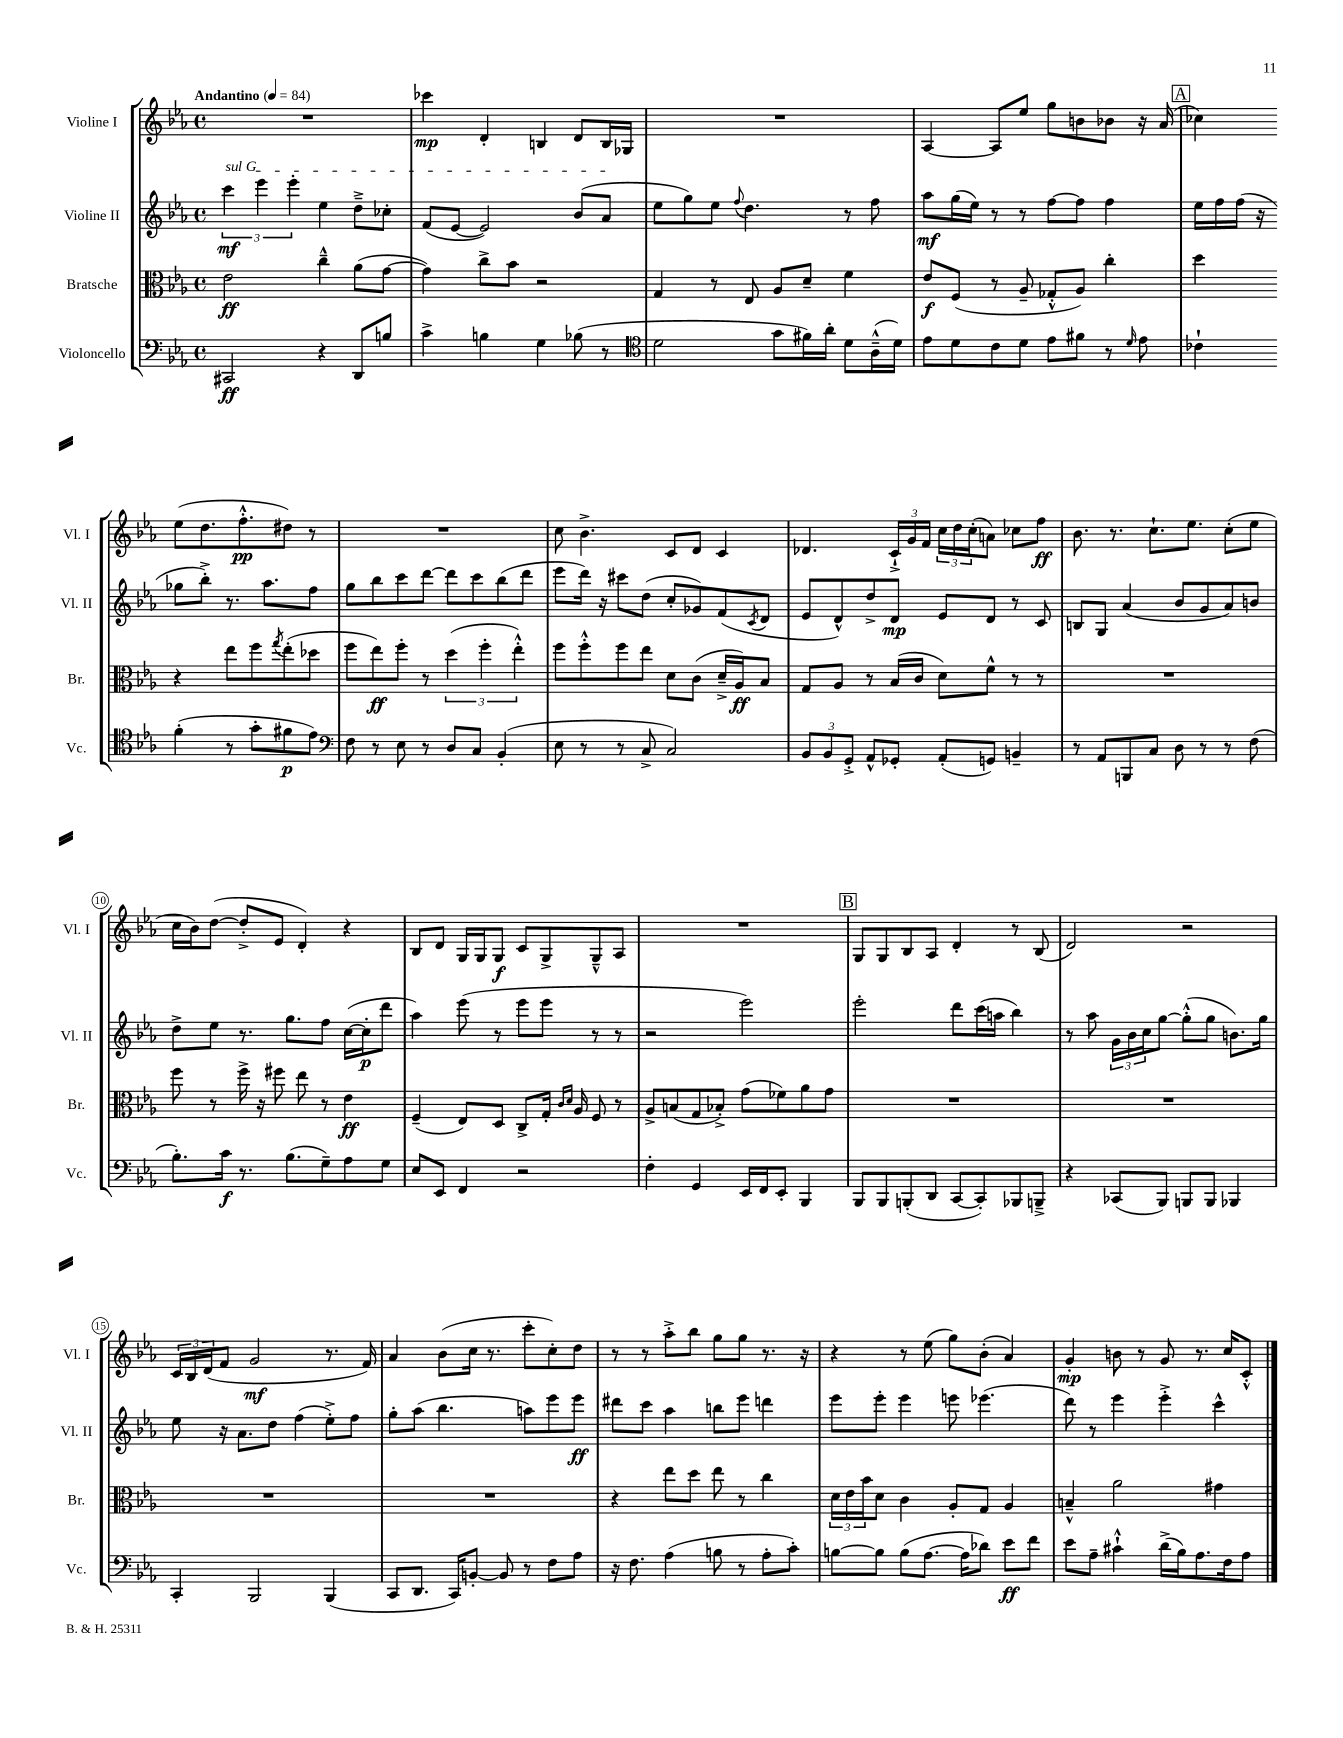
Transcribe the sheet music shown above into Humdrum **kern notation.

**kern	**dynam	**kern	**dynam	**kern	**dynam	**kern	**dynam
*part4	*part4	*part3	*part3	*part2	*part2	*part1	*part1
*staff4	*staff4	*staff3	*staff3	*staff2	*staff2	*staff1	*staff1
*I"Violoncello	*	*I"Bratsche	*	*I"Violine II	*	*I"Violine I	*
*I'Vc.	*	*I'Br.	*	*I'Vl. II	*	*I'Vl. I	*
*clefF4	*	*clefC3	*	*clefG2	*	*clefG2	*
*k[b-e-a-]	*	*k[b-e-a-]	*	*k[b-e-a-]	*	*k[b-e-a-]	*
*M4/4	*	*M4/4	*	*M4/4	*	*M4/4	*
*met(c)	*	*met(c)	*	*met(c)	*	*met(c)	*
*MM84	*	*MM84	*	*MM84	*	*MM84	*
=1	=1	=1	=1	=1	=1	=1	=1
!	!	!	!	!	!	!LO:TX:a:B:t=Andantino	!
!	!	!	!	!LO:TX:a:i:t=sul G	!	!	!
2CC#X/	ff	2e-\	ff	6ccc\	mf	1r	.
.	.	.	.	6eee-\	.	.	.
.	.	.	.	6eee-'\	.	.	.
4r	.	4cc~^^\	.	4ee-\	.	.	.
8DD/L	.	(8a-\L	.	8dd~^\L	.	.	.
8Bn/J	.	[8g\J	.	8cc-X'\J	.	.	.
=2	=2	=2	=2	=2	=2	=2	=2
4c^\	.	4g\])	.	(8f/L	.	4ccc-X\	mp
.	.	.	.	[8e-/J	.	.	.
4Bn\	.	8cc^\L	.	2e-/])	.	4d'/	.
.	.	8b-\J	.	.	.	.	.
4G\	.	2r	.	.	.	4Bn/	.
(8B-X\	.	.	.	(8b-/L	.	8d/L	.
8r	.	.	.	8a-/J	.	16B/L	.
.	.	.	.	.	.	16G-X/JJ	.
=3	=3	=3	=3	=3	=3	=3	=3
*clefC4	*	*	*	*	*	*	*
2d\	.	4G/	.	8ee-\L	.	1r	.
.	.	.	.	8gg\)	.	.	.
.	.	8r	.	8ee-\J	.	.	.
.	.	.	.	8qqff/	.	.	.
.	.	8E-/	.	4.dd\	.	.	.
8g\L	.	8A-/L	.	.	.	.	.
16f#X\L)	.	8d~/J	.	.	.	.	.
16a-'\JJ	.	.	.	.	.	.	.
8d\L	.	4f\	.	8r	.	.	.
(16A-~^^\L	.	.	.	8ff\	.	.	.
16d\JJ)	.	.	.	.	.	.	.
=4	=4	=4	=4	=4	=4	=4	=4
8e-\L	.	8e-/L	f	8aa-\L	mf	[4A-/	.
8d\	.	(8F/J	.	(16gg\L	.	.	.
.	.	.	.	16ee-\JJ)	.	.	.
8c\	.	8r	.	8r	.	8A-/L]	.
8d\J	.	8A-~/	.	8r	.	8ee-/J	.
8e-\L	.	8G-X'^^/L	.	[8ff\L	.	8gg\L	.
8f#X\J	.	8A-/J)	.	8ff\J]	.	8bn\	.
8r	.	4cc'\	.	4ff\	.	8b-X\J	.
16qqd/	.	.	.	.	.	.	.
8e-\	.	.	.	.	.	16r	.
.	.	.	.	.	.	(16a-/	.
!!LO:REH:place=s1:t=A
=5	=5	=5	=5	=5	=5	=5	=5
4c-X`\	.	4dd\	.	16ee-\LL	.	4cc-X\)	.
.	.	.	.	16ff\	.	.	.
.	.	.	.	(16ff\JJ	.	.	.
.	.	.	.	16r	.	.	.
(4f'\	.	4r	.	8gg-X\L	.	(8ee-\L	.
.	.	.	.	8bb-'^\J)	.	8.dd\	.
8r	.	8ee-\L	.	8.r	.	.	.
.	.	.	.	.	.	8.ff'^^\	pp
8g'\L	.	8ff\	.	.	.	.	.
.	.	.	.	8.aa-\L	.	.	.
.	.	8qgg/	.	.	.	.	.
8f#X\	p	(8ee-'\	.	.	.	8dd#X\J)	.
8e-\J)	.	8dd-X\J	.	8ff\J	.	8r	.
!!LO:LB:g=z
=6	=6	=6	=6	=6	=6	=6	=6
*clefF4	*	*	*	*	*	*	*
8F\	.	8ff\L	.	8gg\L	.	1r	.
8r	.	8ee-\)	ff	8bb-\	.	.	.
8E-\	.	8ff'\J	.	8ccc\	.	.	.
8r	.	8r	.	[8ddd\J	.	.	.
8D/L	.	(6dd\	.	8ddd\L]	.	.	.
8C/J	.	.	.	8ccc\	.	.	.
.	.	6ff'\	.	.	.	.	.
(4BB-'/	.	.	.	(8bb-\	.	.	.
.	.	6ee-'^^\)	.	.	.	.	.
.	.	.	.	8ddd\J	.	.	.
=7	=7	=7	=7	=7	=7	=7	=7
8E-\	.	8ff\L	.	8eee-\L	.	8cc\	.
8r	.	8ff'^^\	.	16ddd\Jk)	.	4.b-^\	.
.	.	.	.	16r	.	.	.
8r	.	8ff\	.	8ccc#X\L	.	.	.
8C^/	.	8ee-\J	.	(8dd\J	.	.	.
2C/)	.	8d\L	.	8cc'/L	.	8c/L	.
.	.	(8c\J	.	8g-X/)	.	8d/J	.
.	.	16d~^/LL	.	(8f/	.	4c/	.
.	.	16A-/J)	ff	.	.	.	.
.	.	.	.	8qc/	.	.	.
.	.	8B-/J	.	8d/J	.	.	.
=8	=8	=8	=8	=8	=8	=8	=8
12BB-/L	.	8G/L	.	8e-/L	.	4.d-X/	.
12BB-/	.	.	.	.	.	.	.
.	.	8A-/J	.	8d^^/)	.	.	.
12GG'^/J	.	.	.	.	.	.	.
8AA-^^/L	.	8r	.	8dd^/	.	.	.
8GG-X'/J	.	(16B-/LL	.	8d/J	mp	24c`^/LL	.
.	.	.	.	.	.	24g/	.
.	.	16c/JJ	.	.	.	.	.
.	.	.	.	.	.	24f/JJ	.
(8AA-'/L	.	8d\L)	.	8e-/L	.	24cc\LL	.
.	.	.	.	.	.	24dd\	.
.	.	.	.	.	.	(24cc'\J	.
8GGn/J)	.	8f^^\J	.	8d/J	.	8an\J)	.
4BBn~/	.	8r	.	8r	.	8cc-X\L	.
.	.	8r	.	8c/	.	8ff\J	ff
=9	=9	=9	=9	=9	=9	=9	=9
8r	.	1r	.	8Bn/L	.	8.b-\	.
8AA-/L	.	.	.	8G/J	.	.	.
.	.	.	.	.	.	8.r	.
8BBBn/	.	.	.	(4a-/	.	.	.
8C/J	.	.	.	.	.	8.cc`\L	.
8D\	.	.	.	8b-/L	.	.	.
.	.	.	.	.	.	8.ee-\J	.
8r	.	.	.	8g/	.	.	.
8r	.	.	.	8a-/)	.	(8cc'\L	.
(8F\	.	.	.	8bn/J	.	8ee-\J	.
!!LO:LB:g=z
=10	=10	=10	=10	=10	=10	=10	=10
8.B-'\L)	.	8ff\	.	8dd^\L	.	16cc\LL	.
.	.	.	.	.	.	16b-\J)	.
.	.	8r	.	8ee-\J	.	([8dd\J	.
16c\Jk	f	.	.	.	.	.	.
8.r	.	16ff^\	.	8.r	.	8dd'^/L]	.
.	.	16r	.	.	.	.	.
.	.	8ff#X\	.	.	.	8e-/J	.
(8.B-\L	.	.	.	8.gg\L	.	.	.
.	.	8ee-\	.	.	.	4d'/)	.
8G~\)	.	8r	.	8ff\J	.	.	.
8A-\	.	4e-\	ff	([16cc\LL	.	4r	.
.	.	.	.	16cc'\J]	p	.	.
8G\J	.	.	.	8ddd\J	.	.	.
=11	=11	=11	=11	=11	=11	=11	=11
8E-/L	.	(4F~/	.	4aa-\)	.	8B-/L	.
8EE-/J	.	.	.	.	.	8d/J	.
4FF/	.	8E-/L)	.	(8eee-\	.	16G/LL	.
.	.	.	.	.	.	16G/J	.
.	.	8D/J	.	8r	.	8G/J	f
2r	.	8C^/L	.	8eee-\L	.	8c/L	.
.	.	16G'/Jk	.	8eee-\J	.	8G^/	.
.	.	16qqc/LL	.	.	.	.	.
.	.	16qqd/JJ	.	.	.	.	.
.	.	16A-/	.	.	.	.	.
.	.	8F/	.	8r	.	8G~^^/	.
.	.	8r	.	8r	.	8A-/J	.
=12	=12	=12	=12	=12	=12	=12	=12
4F'\	.	8A-^/L	.	2r	.	1r	.
.	.	(8Bn/	.	.	.	.	.
4GG/	.	8G/	.	.	.	.	.
.	.	8B-X'^/J)	.	.	.	.	.
16EE-/LL	.	(8g\L	.	2eee-\)	.	.	.
16FF/J	.	.	.	.	.	.	.
8EE-'/J	.	8f-X\)	.	.	.	.	.
4BBB-/	.	8a-\	.	.	.	.	.
.	.	8g\J	.	.	.	.	.
!!LO:REH:place=s1:t=B
=13	=13	=13	=13	=13	=13	=13	=13
8BBB-/L	.	1r	.	2eee-'\	.	8G/L	.
8BBB-/	.	.	.	.	.	8G/	.
(8BBBn'/	.	.	.	.	.	8B-/	.
8DD/J	.	.	.	.	.	8A-/J	.
[8CC/L	.	.	.	8ddd\L	.	4d'/	.
8CC'/])	.	.	.	(16ccc\L	.	.	.
.	.	.	.	16aan\JJ	.	.	.
8BBB-X/	.	.	.	4bb-\)	.	8r	.
8BBBn~^/J	.	.	.	.	.	(8B-/	.
=14	=14	=14	=14	=14	=14	=14	=14
4r	.	1r	.	8r	.	2d/)	.
.	.	.	.	8aa-\	.	.	.
(8CC-X/L	.	.	.	24g\LL	.	.	.
.	.	.	.	24b-\	.	.	.
.	.	.	.	24cc\J	.	.	.
8BBB-/J)	.	.	.	[8gg\J	.	.	.
8BBBn/L	.	.	.	(8gg'^^\L]	.	2r	.
8BBB/J	.	.	.	8gg\J	.	.	.
4BBB-X/	.	.	.	8.bn\L)	.	.	.
.	.	.	.	16gg\Jk	.	.	.
!!LO:LB:g=z
=15	=15	=15	=15	=15	=15	=15	=15
4CC'/	.	1r	.	8ee-\	.	24c/LL	.
.	.	.	.	.	.	24B-/	.
.	.	.	.	.	.	(24d/J	.
.	.	.	.	16r	.	8f/J	.
.	.	.	.	8.a-\L	.	.	.
2BBB-/	.	.	.	.	.	2g/	mf
.	.	.	.	8dd\J	.	.	.
.	.	.	.	(4ff\	.	.	.
(4BBB-/	.	.	.	8ee-'^\L)	.	8.r	.
.	.	.	.	8ff\J	.	.	.
.	.	.	.	.	.	16f/)	.
=16	=16	=16	=16	=16	=16	=16	=16
8CC/L	.	1r	.	8gg'\L	.	4a-/	.
8.DD/J	.	.	.	(8aa-\J	.	.	.
.	.	.	.	4.bb-\	.	(8b-\L	.
16CC/KL)	.	.	.	.	.	.	.
[8BBn'/J	.	.	.	.	.	16cc\Jk	.
.	.	.	.	.	.	8.r	.
8BB/]	.	.	.	.	.	.	.
8r	.	.	.	8aan\L)	.	8ccc'\L	.
8F\L	.	.	.	8eee-\	.	8cc'\)	.
8A-\J	.	.	.	8eee-\J	ff	8dd\J	.
=17	=17	=17	=17	=17	=17	=17	=17
16r	.	4r	.	8ddd#X\L	.	8r	.
8.F\	.	.	.	.	.	.	.
.	.	.	.	8ccc\J	.	8r	.
(4A-\	.	8ee-\L	.	4aa-\	.	8aa-'^\L	.
.	.	8dd\J	.	.	.	8bb-\J	.
8Bn\	.	8ee-\	.	8bbn\L	.	8gg\L	.
8r	.	8r	.	8eee-\J	.	8gg\J	.
8A-'\L	.	4cc\	.	4dddn\	.	8.r	.
8c'\J)	.	.	.	.	.	.	.
.	.	.	.	.	.	16r	.
=18	=18	=18	=18	=18	=18	=18	=18
[8Bn\L	.	24d\LL	.	8eee-\L	.	4r	.
.	.	24e-\	.	.	.	.	.
.	.	24b-\J	.	.	.	.	.
8B\J]	.	8d\J	.	8eee-'\J	.	.	.
(8B\L	.	4c\	.	4eee-\	.	8r	.
[8.A-\J	.	.	.	.	.	(8ee-\	.
.	.	8A-'/L	.	8eeen\	.	8gg\L)	.
16A-\KL]	.	.	.	.	.	.	.
8d-X\J)	.	8G/J	.	(4.eee-X\	.	(8b-'\J	.
8e-\L	ff	4A-/	.	.	.	4a-/)	.
8f\J	.	.	.	.	.	.	.
=19	=19	=19	=19	=19	=19	=19	=19
8e-\L	.	4Bn~^^/	.	8ddd\)	.	4g'/	mp
8A-~\J	.	.	.	8r	.	.	.
4c#X`^^\	.	2a-\	.	4eee-\	.	8bn\	.
.	.	.	.	.	.	8r	.
(16d^\LL	.	.	.	4eee-'^\	.	8g/	.
16B-\J)	.	.	.	.	.	.	.
8.A-\	.	.	.	.	.	8.r	.
.	.	4g#X\	.	4ccc^^\	.	.	.
16F\k	.	.	.	.	.	16cc/KL	.
8A-\J	.	.	.	.	.	8c'^^/J	.
==	==	==	==	==	==	==	==
*-	*-	*-	*-	*-	*-	*-	*-
